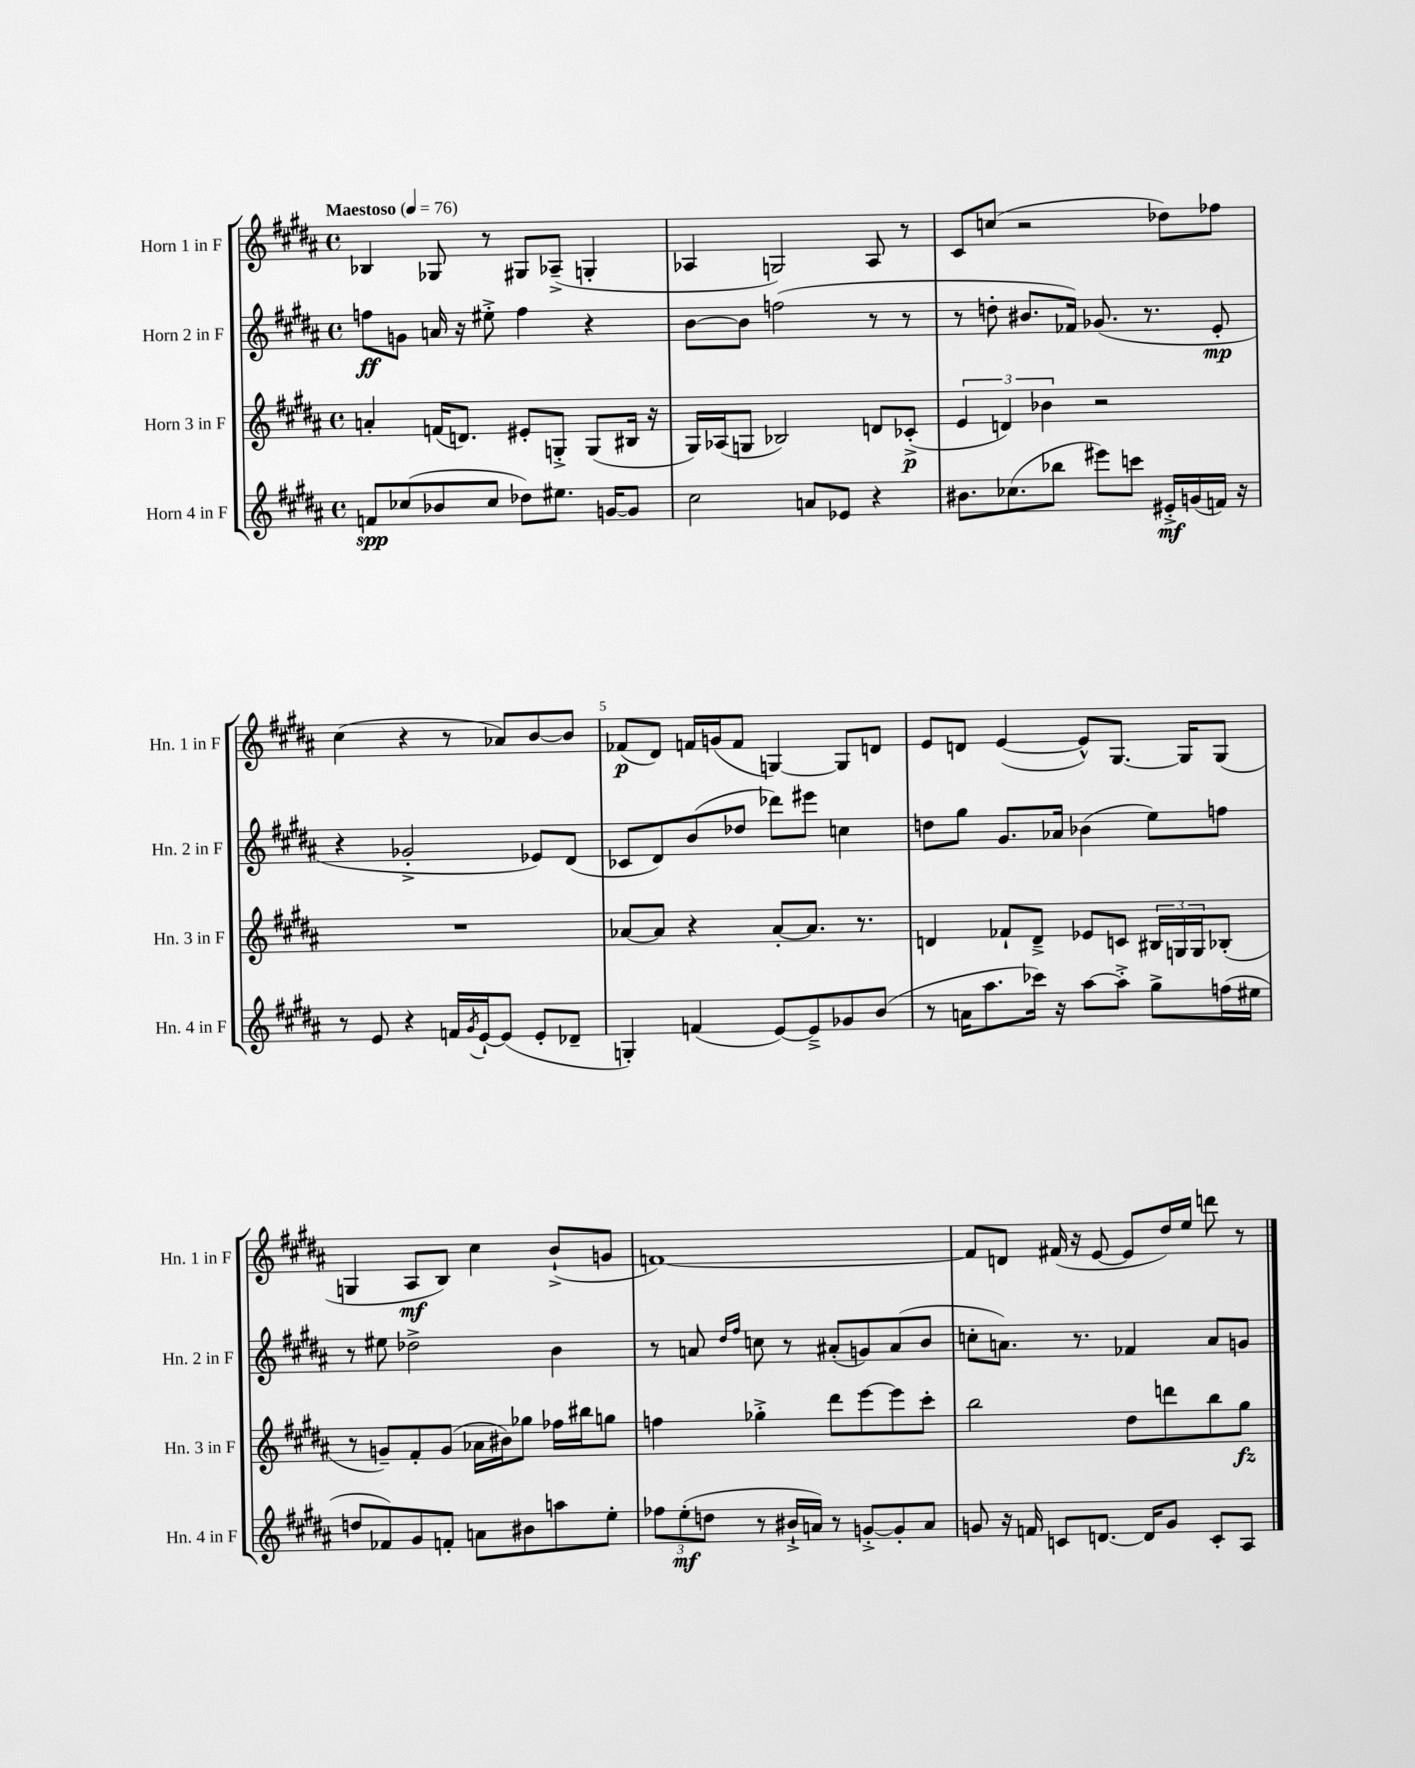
<<
\new StaffGroup <<
\new Staff = "s0" \with { instrumentName = "Horn 1 in F" shortInstrumentName = "Hn. 1 in F" } {
    \clef treble \key b \major \defaultTimeSignature \time 4/4 \tempo "Maestoso" 4 = 76
    bes4 ges8 r8 gis8 aes8--->( g4-. |
    aes4 g2) aes8 r8 |
    cis'8 c''8( r2 des''8) fes''8 |
    cis''4( r4 r8 aes'8) b'8~ b'8 |
    fes'8\p( dis'8) f'16 g'16( f'8 g4~) g8 d'8 |
    e'8 d'8 e'4~( e'8-^) gis8.~ gis16 gis8( |
    g4 ais8\mf b8) cis''4 b'8-!->( g'8 |
    f'1~) |
    f'8 d'8 fis'16( r16 e'8~ e'8 dis''16) e''16 d'''8 r8 \bar "|." |
}
\new Staff = "s1" \with { instrumentName = "Horn 2 in F" shortInstrumentName = "Hn. 2 in F" } {
    \clef treble \key b \major \defaultTimeSignature \time 4/4
    f''8\ff g'8 a'16 r16 eis''8-.-> f''4 r4 |
    b'8~ b'8 f''2( r8 r8 |
    r8 d''8-. bis'8. fes'16) ges'8.( r8. e'8-.\mp |
    r4 ges'2-.-> ees'8) dis'8( |
    ces'8 dis'8) b'8( des''8 des'''8) eis'''8 c''4 |
    d''8 gis''8 gis'8. aes'16 bes'4( e''8) f''8 |
    r8 eis''8 des''2-> b'4 |
    r8 a'8 \grace { dis''16 fis''16 } c''8 r8 ais'8-.( g'8) ais'8( b'8 |
    c''8-. a'8.) r8. fes'4 a'8 g'8 \bar "|." |
}
\new Staff = "s2" \with { instrumentName = "Horn 3 in F" shortInstrumentName = "Hn. 3 in F" } {
    \clef treble \key b \major \defaultTimeSignature \time 4/4
    a'4-. f'16( d'8.) eis'8-. g8-.-> g8( bis16 r16 |
    gis16) aes16( g8 bes2) d'8 ces'8-.->\p( |
    \tuplet 3/2 { e'4 d'4) bes'4 } r2 |
    R1 |
    aes'8~ aes'8 r4 aes'8~-. aes'8. r8. |
    d'4 fes'8-! d'8---> ees'8 c'8 \tuplet 3/2 { bis16 g16 g16 } bes8-.( |
    r8 g'8--) fis'8-. g'8( aes'16 bis'16) ges''8 fes''16 bis''16 g''8 |
    f''4 ges''4-.-> dis'''8 e'''8~ e'''8 cis'''8-. |
    b''2 dis''8 d'''8 b''8 gis''8\fz \bar "|." |
}
\new Staff = "s3" \with { instrumentName = "Horn 4 in F" shortInstrumentName = "Hn. 4 in F" } {
    \clef treble \key b \major \defaultTimeSignature \time 4/4
    f'8\spp ces''8( bes'8 ces''8 des''8) eis''8. g'16~ g'8 |
    cis''2 a'8 ees'8 r4 |
    bis'8. ces''8.( bes''8 eis'''8) c'''8 eis'16-.->\mf g'16( f'16) r16 |
    r8 e'8 r4 f'16 \acciaccatura { gis'8 } e'16~-! e'8( e'8-. des'8-- |
    g4-.) f'4( e'8~) e'8---> ges'8 b'8( |
    r8 a'16 ais''8. ces'''16) r16 ais''8~ ais''8-.-> gis''8-> f''16( eis''16 |
    d''8 fes'8) gis'8 f'8-. a'8 bis'8 a''8 e''8-. |
    \tuplet 3/2 { fes''8 e''8-.\mf( d''8 } r8 bis'16-!-> a'16) r8 g'8~-.-> g'8-. a'8 |
    g'8 r16 f'16 c'8 d'8.~ d'16 g'8 c'8-. ais8 \bar "|." |
}
>>
>>
\layout { \context { \Score \override BarNumber.break-visibility = ##(#f #t #t) barNumberVisibility = #(every-nth-bar-number-visible 5) } }
